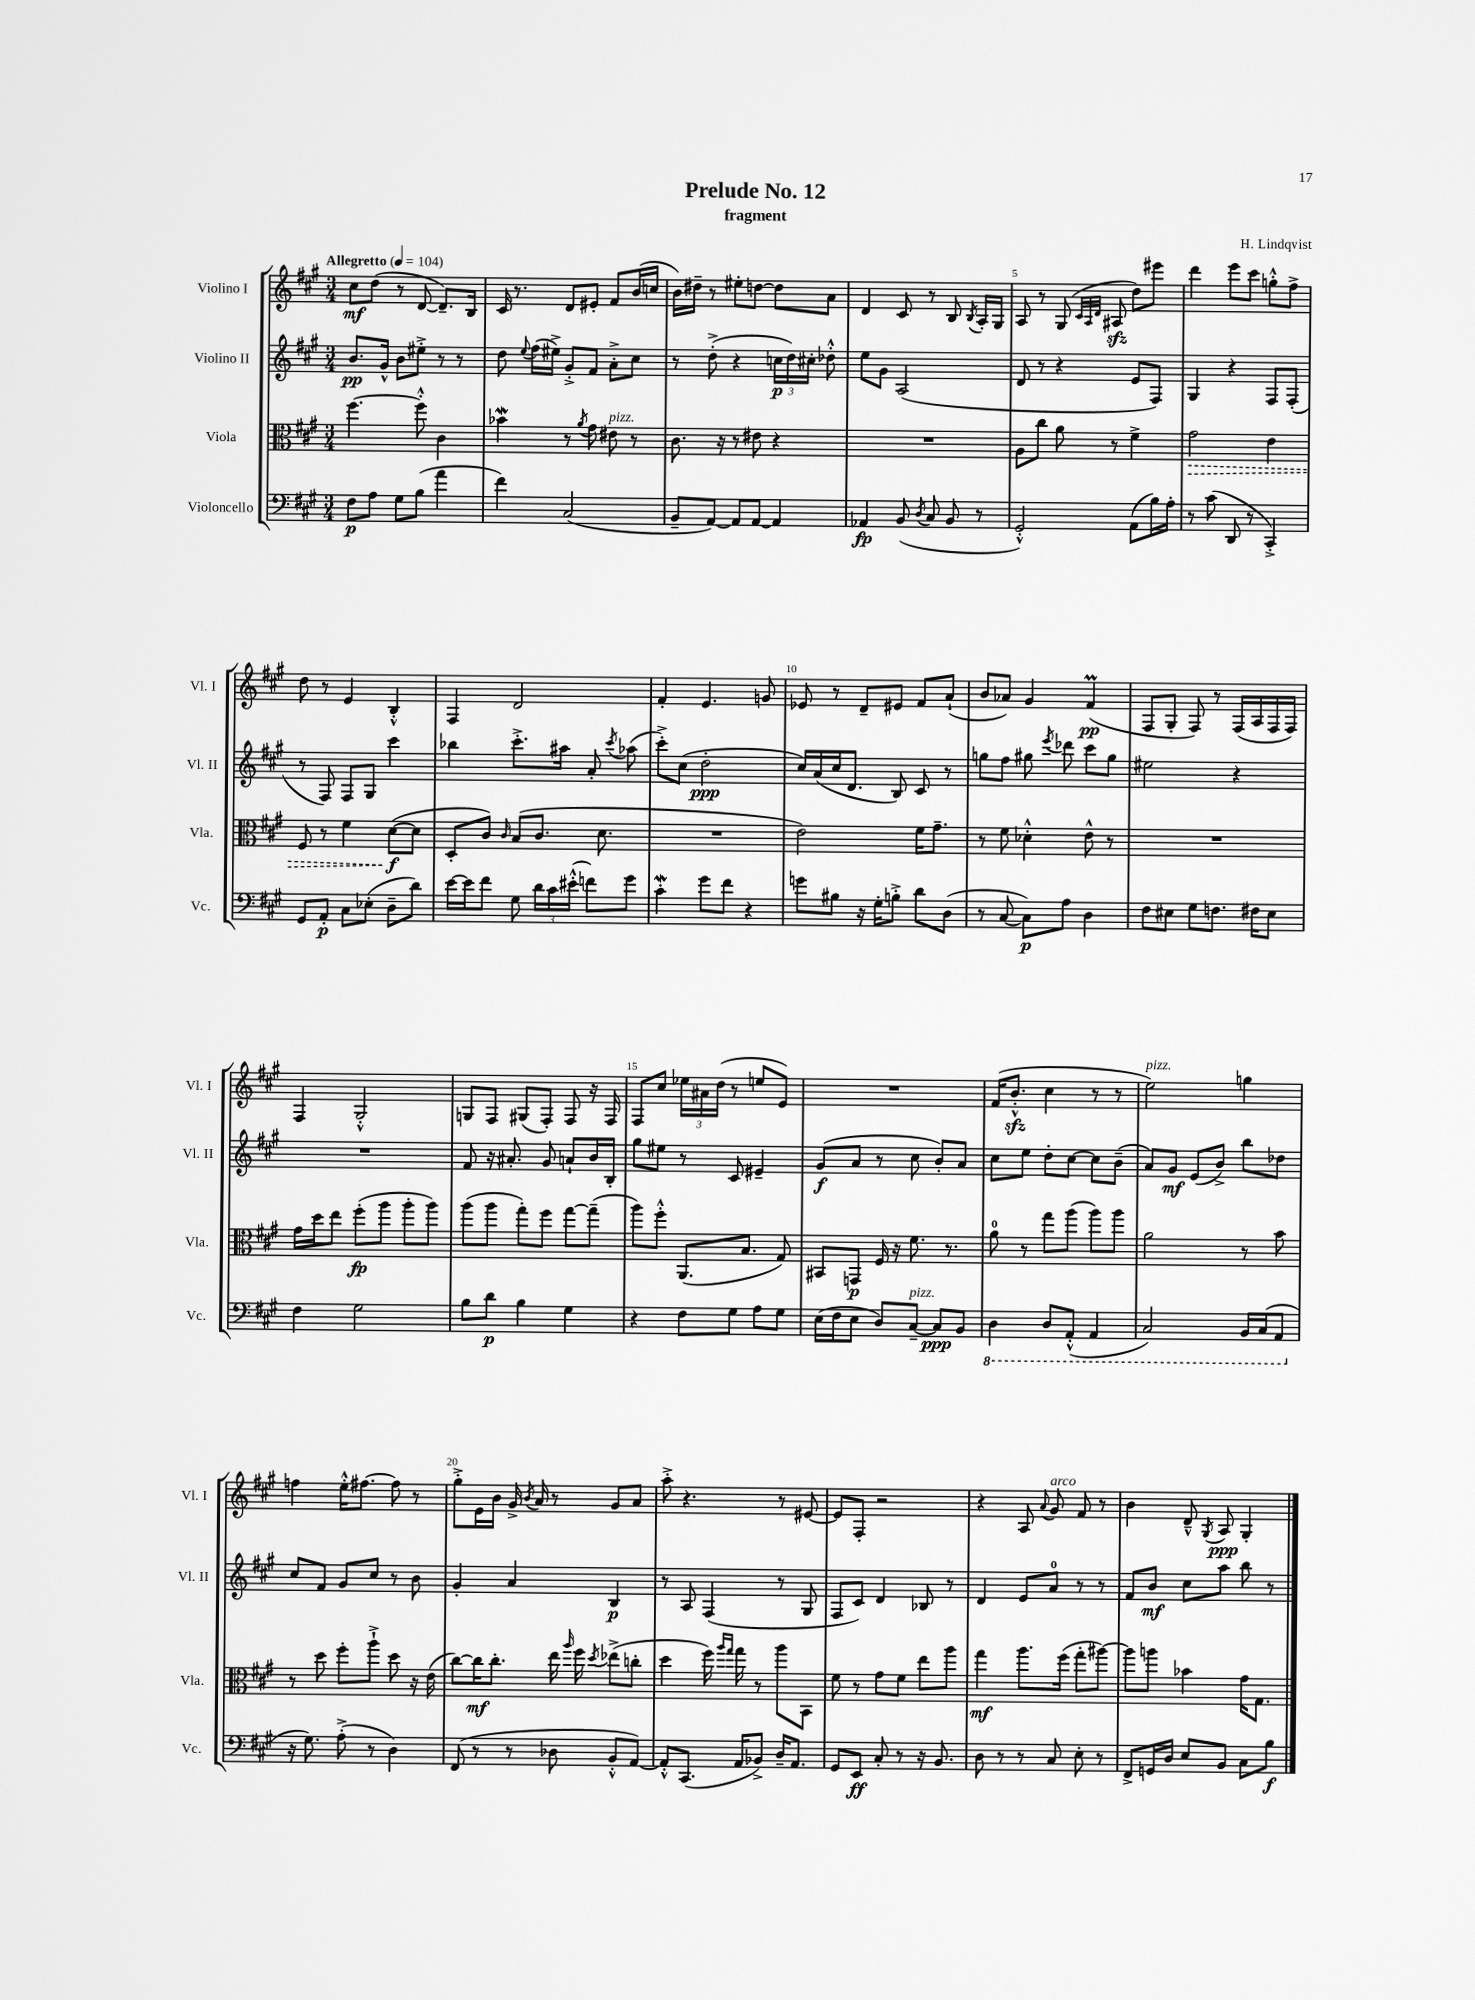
\header { title = "Prelude No. 12" composer = "H. Lindqvist" subtitle = "fragment" }
<<
\new StaffGroup <<
\new Staff = "s0" \with { instrumentName = "Violino I" shortInstrumentName = "Vl. I" } {
    \clef treble \key a \major \numericTimeSignature \time 3/4 \tempo "Allegretto" 4 = 104
    \autoBeamOff cis''8[\mf d''8]( r8 d'8~ d'8.[--) b16] |
    cis'16 r8. d'8[ eis'8]-. fis'8[ b'16( c''16] |
    b'16[) dis''16]-- r8 eis''8[-. d''8]~ d''8[ a'8] |
    d'4 cis'8 r8 b8 \acciaccatura { b8 } a16[-. gis16] |
    a8 r8 gis8( \grace { cis'32[ a32 d'32] } ais8\sfz d''8[) eis'''8] |
    d'''4 e'''8[ cis'''8] g''8[-.-^ fis''8]-> |
    d''8 r8 e'4 b4-.-^ |
    fis4 d'2 |
    fis'4-. e'4. g'8 |
    ees'8 r8 d'8[-- eis'8] fis'8[ a'8]-!( |
    b'8[ aes'8]) gis'4 fis'4\prall\pp( |
    fis8[ gis8]-. fis8) r8 fis16[( a16 fis16 fis16]) |
    fis4 gis2-.-^ |
    g8[ fis8] gis8[( fis8]-.) fis8 r16 fis16 |
    fis8[ cis''8] \tuplet 3/2 { ees''16[ ais'16 d''16]( } r8 e''8[ e'8]) |
    R2. |
    fis'16[( b'8.]-.-^\sfz cis''4 r8 r8 |
    e''2^\markup { \italic "pizz." }) g''4 |
    f''4 e''16[-.-^ fis''8.]~ fis''8 r8 |
    gis''8[-.-> e'16 b'16] gis'16-> \acciaccatura { b'8 } a'16 r8 gis'8[ a'8] |
    a''8-.-> r4. r8 eis'8~ |
    eis'8[ fis8]-. r2 |
    r4 a8 \appoggiatura { a'8 } gis'8^\markup { \italic "arco" } fis'8 r8 |
    b'4 d'8---^ \acciaccatura { gis8 } a8\ppp gis4-. \bar "|." |
}
\new Staff = "s1" \with { instrumentName = "Violino II" shortInstrumentName = "Vl. II" } {
    \clef treble \key a \major \numericTimeSignature \time 3/4
    \autoBeamOff b'8.[\pp gis'16]-^ b'8[ eis''8]-.-> r8 r8 |
    d''8 \appoggiatura { e''8 } fis''16[( eis''16]->) gis'8[-.-> fis'8] a'8[-.-> cis''8] |
    r8 d''8-.->( r4 \tuplet 3/2 { c''16[\p d''16) cis''16]-. } des''8-.-^ |
    e''8[ gis'8] a2( |
    d'8 r8 r4 e'8[ fis8]) |
    gis4 r4 fis8[ fis8]-.( |
    r8 fis8) fis8[ gis8] cis'''4 |
    bes''4 cis'''8.[-.-> ais''16] a'8-. \acciaccatura { cis'''8 } aes''8( |
    cis'''8[-.->) cis''8]( d''2-.\ppp |
    cis''16[) a'16( cis''16 d'8.] b8) cis'8 r8 |
    g''8[ fis''8] gis''8 \acciaccatura { e'''8 } des'''8 cis'''8[ gis''8] |
    eis''2 r4 |
    R2. |
    fis'8 r16 ais'8.-. gis'8 a'8[-! b'16 b16]-. |
    gis''8[ eis''8] r8 cis'8 eis'4-- |
    gis'8[\f( a'8] r8 cis''8 b'8[-.) a'8] |
    cis''8[ e''8] d''8[-. cis''8]~ cis''8[ b'8]--( |
    a'8[) gis'8]\mf e'8[( b'8]->) b''8[ des''8] |
    cis''8[ fis'8] gis'8[ cis''8] r8 b'8 |
    gis'4-. a'4 b4\p |
    r8 a8 fis4( r8 gis8 |
    fis8[ cis'8]) d'4 bes8 r8 |
    d'4 e'8[ a'8]-0 r8 r8 |
    fis'8[ b'8]\mf cis''8[ a''8] b''8 r8 \bar "|." |
}
\new Staff = "s2" \with { instrumentName = "Viola" shortInstrumentName = "Vla." } {
    \clef alto \key a \major \numericTimeSignature \time 3/4
    \autoBeamOff fis''4.~ fis''8-.-^ cis'4 |
    bes'4\mordent r8 \acciaccatura { a'8 } gis'8 eis'8^\markup { \italic "pizz." } r8 |
    cis'8. r16 r8 eis'8 r4 |
    R2. |
    a8[ cis''8] a'8 r8 fis'4-> |
    \once \override Hairpin.style = #'dashed-line gis'2\> e'4 |
    fis8 r8 fis'4 d'8[~\f\!( d'8] |
    d8[-. cis'8]) \grace { cis'16 } b8[( cis'8.] d'8. |
    R2. |
    e'2) fis'16[ gis'8.]-- |
    r8 fis'8 des'4-.-^ e'8-^ r8 |
    R2. |
    gis'16[ d''16 e''8] fis''8[-.\fp( a''8] a''8[-. a''8]) |
    a''8[( a''8] gis''8[-.) fis''8] gis''8[~ gis''8]--( |
    a''8[) fis''8]-.-^ a,8.[( b8.] gis8) |
    bis,8[ g,8]\p fis16 r16 fis'8. r8. |
    a'8-0 r8 gis''8[ a''8]( a''8[) a''8] |
    a'2 r8 b'8 |
    r8 d''8 fis''8[-. a''8]-!-> d''8 r16 e'16( |
    cis''8[~) cis''16\mf cis''8.]-. e''16 \grace { a''16 } fis''16 \acciaccatura { d''8 } ees''8[->( c''8]-. |
    d''4 fis''16) \grace { a''16[ gis''16] } gis''16 r8 a''8[ b,8] |
    fis'8 r8 gis'8[ fis'8] e''8[ a''8] |
    gis''4\mf a''8.[ fis''16]( gis''8[-. ais''8]~) |
    ais''8[ a''8] bes'4 gis'16[ gis8.] \bar "|." |
}
\new Staff = "s3" \with { instrumentName = "Violoncello" shortInstrumentName = "Vc." } {
    \clef bass \key a \major \numericTimeSignature \time 3/4
    \autoBeamOff fis8[\p a8] gis8[ b8]( a'4 |
    fis'4) cis2( |
    b,8[-- a,8]~) a,8[ a,8]~ a,4 |
    aes,4\fp b,8( \acciaccatura { d8 } cis8 b,8 r8 |
    gis,2-.-^) a,8[( b16) a16]-. |
    r8 cis'8( d,8 r8 cis,4-.->) |
    gis,8[ a,8]-.\p cis8[ ees8]-.( d8[-- d'8]) |
    e'16[~ e'16 fis'8] gis8 \tuplet 3/2 { d'16[ cis'16 eis'16]-.-^( } f'8[) gis'8] |
    cis'4-.\mordent gis'8[ fis'8] r4 |
    g'8[ bis8] r16 gis16[-. b8]-.-> d'8[ d8]( |
    r8 cis8~ cis8[\p) a8] d4 |
    fis8[ eis8] gis8[ f8.] fis16[ eis8] |
    fis4 gis2 |
    b8[ d'8]\p b4 gis4 |
    r4 fis8[ gis8] a8[ gis8] |
    e16[( fis16 e8] d8[) cis8]~--^\markup { \italic "pizz." } cis8[\ppp b,8] |
    \ottava #-1 d,4 d,8[ a,,8]-.-^( a,,4 |
    cis,2) b,,16[ cis,16( a,,8] \ottava #0 |
    r16 gis8.) a8-.->( r8 d4) |
    fis,8( r8 r8 des8 b,8[-.-^ a,8]~) |
    a,8[-.-^ cis,8.]( a,16[ bes,8]->) d16[-- a,8.] |
    gis,8[ e,8]\ff cis8-. r8 r16 b,8. |
    d8 r8 r8 cis8 e8-. r8 |
    fis,8[-> g,16 d16] e8[ b,8] cis8[ b8]\f \bar "|." |
}
>>
>>
\layout { \context { \Score \override BarNumber.break-visibility = ##(#f #t #t) barNumberVisibility = #(every-nth-bar-number-visible 5) } }
